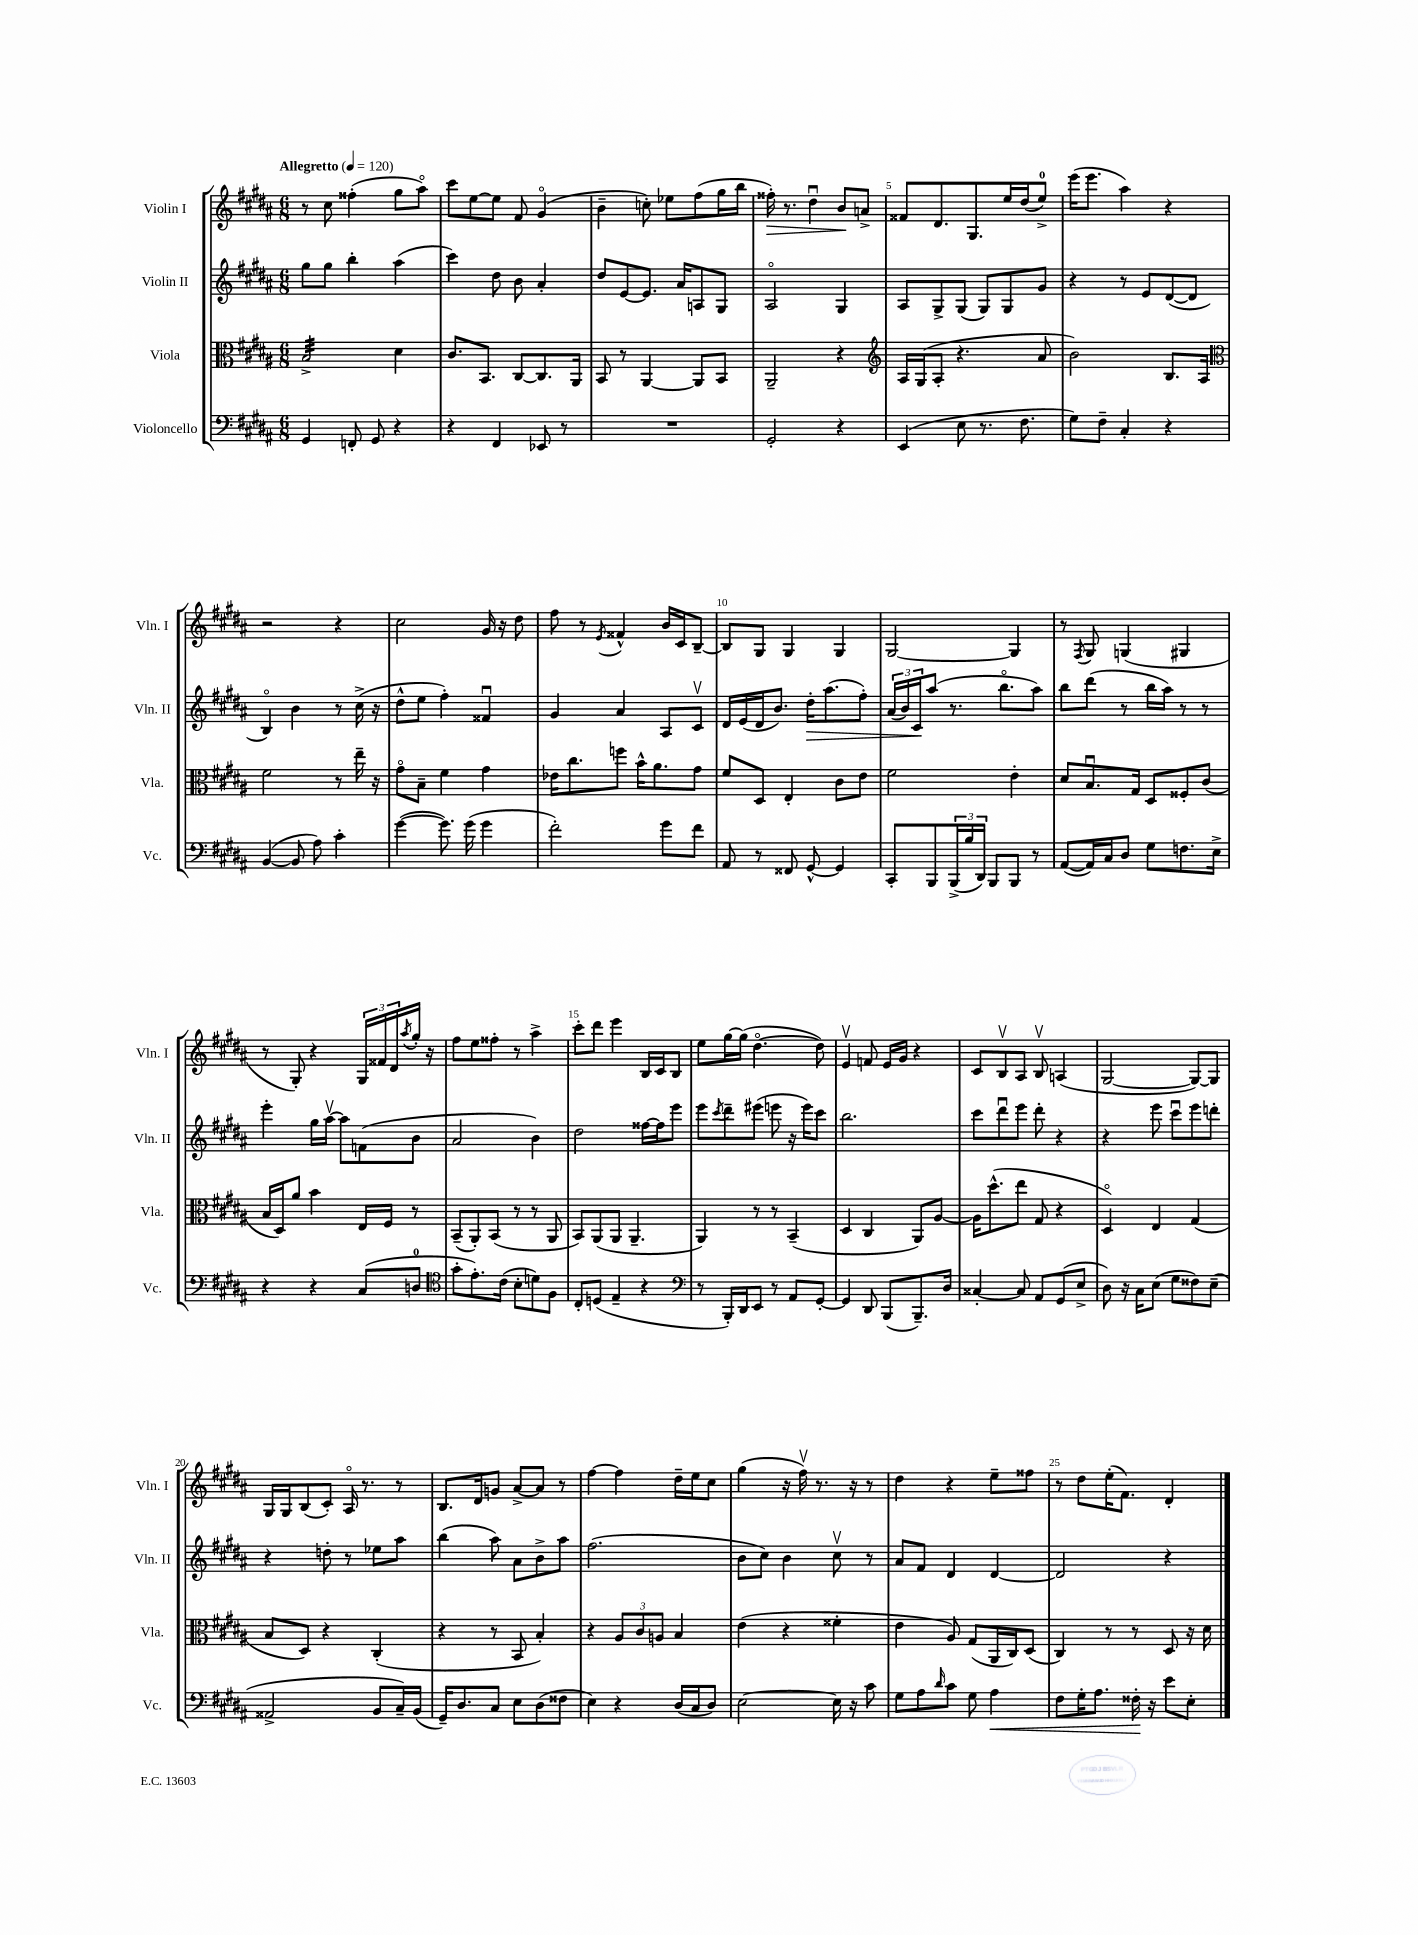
<<
\new StaffGroup <<
\new Staff = "s0" \with { instrumentName = "Violin I" shortInstrumentName = "Vln. I" } {
    \clef treble \key b \major \numericTimeSignature \time 6/8 \tempo "Allegretto" 4 = 120
    r8 cis''8 fisis''4-.( gis''8 ais''8\flageolet) |
    cis'''8 e''8~ e''8 fis'8 gis'4\flageolet( |
    b'4-- c''8-.) ees''8 fis''8( gis''16 b''16 |
    fisis''16-.\>) r8. dis''4\downbow b'8\! a'8-> |
    fisis'8 dis'8. gis8. e''16 dis''16( e''8-0->) |
    e'''16( e'''8. ais''4) r4 |
    r2 r4 |
    cis''2 gis'16 r16 dis''8 |
    fis''8 r8 \acciaccatura { e'8 } fisis'4-^ b'16 cis'16 b8~-- |
    b8 gis8 gis4 gis4 |
    gis2~ gis4 |
    r8 \acciaccatura { fis8 } gis8 g4( gis4 |
    r8 gis8-.) r4 \tuplet 3/2 { gis16 fisis'16 dis'16 } \acciaccatura { ais''8 } gis''16-. r16 |
    fis''8 e''8 fisis''8-. r8 ais''4-> |
    cis'''8-. dis'''8 e'''4 b16 cis'16 b8 |
    e''8 gis''16~ gis''16( dis''4.~\flageolet dis''8) |
    e'4\upbow f'8 e'16 gis'16 r4 |
    cis'8 b8\upbow ais8 b8\upbow a4( |
    gis2~ gis8~) gis8 |
    gis16 gis16 b8( cis'8-.) ais16\flageolet r8. r8 |
    b8. dis'16 g'8 ais'8~-> ais'8 r8 |
    fis''4~ fis''4 dis''16-- e''16 cis''8 |
    gis''4( r16 fis''16\upbow) r8. r16 r8 |
    dis''4 r4 e''8-- fisis''8 |
    r8 dis''8 e''16-.( fis'8.) dis'4-. \bar "|." |
}
\new Staff = "s1" \with { instrumentName = "Violin II" shortInstrumentName = "Vln. II" } {
    \clef treble \key b \major \numericTimeSignature \time 6/8
    gis''8 gis''8 b''4-. ais''4( |
    cis'''4) dis''8 b'8 ais'4-. |
    dis''8 e'8~ e'8. ais'16 a8 gis8 |
    ais2\flageolet gis4 |
    ais8 gis8-> gis8( gis8) gis8 gis'8 |
    r4 r8 e'8 dis'8~( dis'8 |
    b4\flageolet) b'4 r8 cis''16->( r16 |
    dis''8-^ e''8 fis''4-.) fisis'4\downbow |
    gis'4 ais'4 ais8 cis'8\upbow |
    dis'16 e'16( dis'16 b'8.) dis''16-.\> ais''8.( fis''8-.) |
    \tuplet 3/2 { ais'16( b'16) cis'16\! } ais''8( r8. b''8.\flageolet ais''8) |
    b''8 dis'''8( r8 b''16 ais''16) r8 r8 |
    e'''4-. gis''16 ais''16~\upbow ais''8 f'8( b'8 |
    ais'2 b'4) |
    dis''2 fisis''16~ fisis''16 e'''8 |
    e'''8 \acciaccatura { cis'''8 } dis'''8-- eis'''8( e'''8 r16 e'''16) cis'''8 |
    b''2. |
    cis'''8 dis'''8\downbow e'''8 dis'''8-. r4 |
    r4 e'''8 cis'''8\downbow e'''8 d'''8-. |
    r4 d''8-. r8 ees''8 ais''8 |
    b''4( ais''8) ais'8 b'8-> ais''8 |
    fis''2.( |
    b'8 cis''8) b'4 cis''8\upbow r8 |
    ais'8 fis'8 dis'4 dis'4~ |
    dis'2 r4 \bar "|." |
}
\new Staff = "s2" \with { instrumentName = "Viola" shortInstrumentName = "Vla." } {
    \clef alto \key b \major \numericTimeSignature \time 6/8
    b2:32-> dis'4 |
    cis'8. b,8. cis8~ cis8. ais,16 |
    b,8 r8 ais,4~ ais,8 b,8 |
    ais,2-- r4 |
    \clef treble ais16 gis16( ais8-. r4. ais'8 |
    b'2) b8. ais16 |
    \clef alto fis'2 r8 e''16-- r16 |
    gis'8\flageolet b8-- fis'4 gis'4 |
    ees'16 cis''8. f''8 b'16-^ ais'8. gis'8 |
    fis'8 dis8 e4-. cis'8 e'8 |
    fis'2 e'4-. |
    dis'8 b8.\downbow gis16 dis8 fisis8-. cis'8( |
    b16 dis16) ais'8 b'4 e16 fis16 r8 |
    b,8--( ais,8-.) b,8( r8 r8 ais,8 |
    b,8) ais,8( ais,8 ais,4.-- |
    ais,4) r8 r8 b,4--( |
    dis4 cis4 ais,8) ais8~ |
    ais16 dis''8.-^( e''8 gis8 r4 |
    dis4\flageolet) e4 gis4( |
    b8 dis8) r4 cis4-.( |
    r4 r8 b,8 b4-.) |
    r4 \tuplet 3/2 { ais8 cis'8 a8 } b4 |
    e'4( r4 fisis'4-. |
    e'4 ais8) gis8( ais,16 cis16) dis8( |
    cis4) r8 r8 dis8 r16 dis'16 \bar "|." |
}
\new Staff = "s3" \with { instrumentName = "Violoncello" shortInstrumentName = "Vc." } {
    \clef bass \key b \major \numericTimeSignature \time 6/8
    gis,4 f,8-. gis,8 r4 |
    r4 fis,4 ees,8 r8 |
    R2. |
    gis,2-. r4 |
    e,4( e8 r8. fis8. |
    gis8) fis8-- cis4-. r4 |
    b,4~( b,8 ais8) cis'4-. |
    gis'4~( gis'8.) gis'16( gis'4 |
    fis'2-.) gis'8 fis'8 |
    ais,8 r8 fisis,8 gis,8~-^ gis,4 |
    cis,8-. b,,8 \tuplet 3/2 { b,,16->( b16 dis,16) } b,,8 b,,8 r8 |
    ais,8~( ais,16) cis16 dis8 gis8 f8. e16-> |
    r4 r4 cis8( d8-0 |
    \clef tenor gis'8-. e'8.-.) cis'16( b8-. d'8) fis8 |
    cis8-. d8( e4-- r4 |
    \clef bass r8 b,,16-.) dis,16 e,8 r8 ais,8 gis,8~-. |
    gis,4 dis,8 b,,8( b,,8.--) dis16 |
    cisis4~-. cisis8 ais,8 gis,8( e8-> |
    dis8) r16 cis16 e8( gis8 fisis8) e8--( |
    aisis,2-> b,8 cis16--) b,16( |
    gis,16--) dis8. cis8 e8 dis8( fisis8 |
    e4) r4 dis16( cis16 dis8) |
    e2~ e16 r16 cis'8 |
    gis8 ais8 \grace { dis'16 } cis'8 gis8 ais4\< |
    fis8 gis16-. ais8. fisis16-.\! r16 e'8 e8-. \bar "|." |
}
>>
>>
\layout { \context { \Score \override BarNumber.break-visibility = ##(#f #t #t) barNumberVisibility = #(every-nth-bar-number-visible 5) } }
